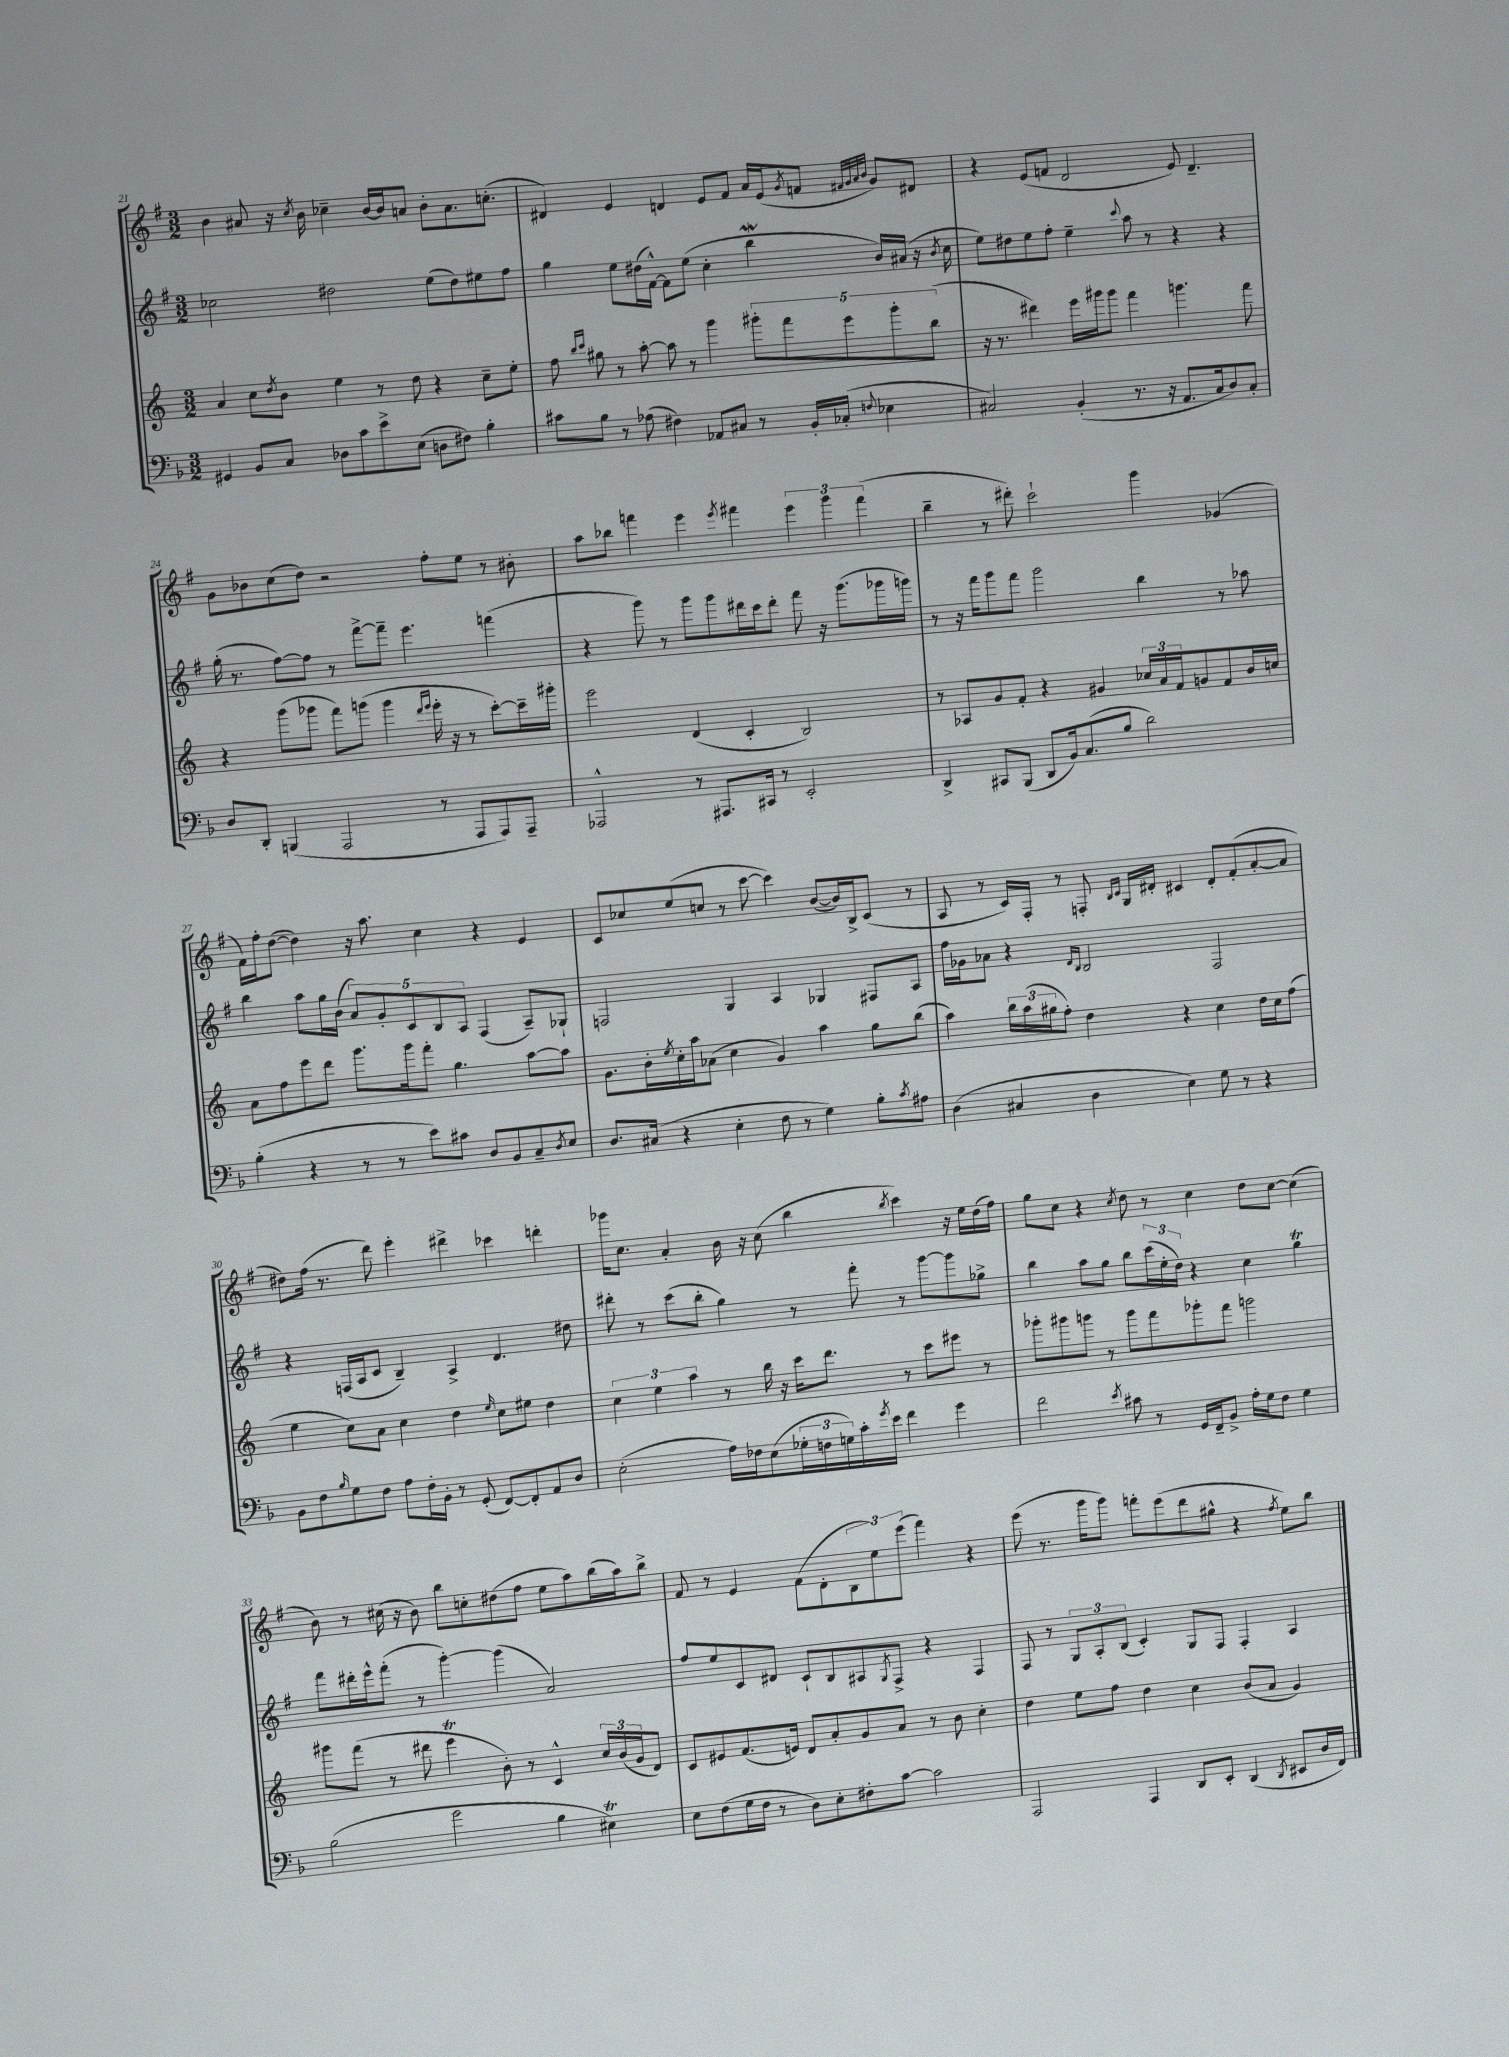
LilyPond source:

<<
\new StaffGroup <<
\new Staff = "s0" {
    \clef treble \key g \major \numericTimeSignature \time 3/2
    b'4 ais'8 r16 \acciaccatura { c''8 } b'16 ces''4-- b'16~ b'16 a'8 b'8-. a'8. c''8.-.( |
    dis'4) e'4 d'4 e'8 fis'8 a'16 e'16( \acciaccatura { g'8 } f'8 \grace { fis'32 g'32 a'32 b'32 } g'8) dis'8 |
    r4 e'8( f'8 d'2 e'8) d'4.-- |
    g'8 bes'8 c''8( d''8) r2 fis''8-. e''8 r8 bis'8-. |
    a''8 bes''8 f'''4 e'''4 \acciaccatura { e'''8 } fis'''4 \tuplet 3/2 { e'''4 g'''4 fis'''4( } |
    b''4-- r8 dis'''8-.) c'''2-! g'''4 ges'4( |
    fis'16) fis''16-. d''8~( d''4) r16 a''8. c''4 r4 e'4 |
    c'8 ces''8 e''8( c''8 r8 c'''8~ c'''4) b'8~( b'16) b16-> c'8( r8 |
    a8 r8 c'16) fis16-. r8 f8-. \grace { b16 c'16 } g16 dis'16-. cis'4 dis'8-. fis'8-.( a'8~-. a'8 |
    dis''8) fis''16( r8. d'''8) e'''4-. dis'''4-> ces'''4 d'''4-. |
    ges'''16 c''8. a'4-. b'16 r16 c''8( b''4 \acciaccatura { b''8 } c'''4) r16 e''16 d''16( fis''16) |
    g''8 c''8 r4 \acciaccatura { c''8 } d''8 r8 c''4 d''8 c''8~ c''4( |
    b'8) r8 cis''16( r16 b'8) b''8 c''8-. dis''8( fis''8 e''8 a''8) b''16( a''16) b''8-> |
    fis'8 r8 e'4 fis'8( d'8-. \tuplet 3/2 { b8 e''8) e'''8( } fis'''4) r4 |
    e'''8( r8. g'''16 g'''8) f'''8-. e'''8( d'''8 gis''8-^ r4 \acciaccatura { fis''8 } e''8) b''8 \bar "|." |
}
\new Staff = "s1" {
    \clef treble \key g \major \numericTimeSignature \time 3/2
    ces''2 dis''2 e''8( dis''8) eis''8 fis''8 |
    g''4 e''8 dis''16( fis'16~-^) fis'8 e''8( c''4-. b''4\mordent b'16) ais'16( r16 \acciaccatura { b'8 } c''16 |
    e''8) dis''8 e''8 fis''8-. e''4-- \appoggiatura { c'''8 } a''8 r8 r4 r4 |
    g''16-.( r8. fis''8~) fis''8 r8 fis'''8~-> fis'''8-- e'''4. f'''4( |
    r4 g'''8) r8 g'''8 g'''8 dis'''16 c'''16 dis'''8-. fis'''8 r16 g'''8.( ges'''16 g'''16) |
    r8 r16 fis'''16 g'''8 fis'''8 g'''2 b''4 r8 aes''8 |
    b''4 a''8 g''16 b'16( \tuplet 5/4 { a'8) g'8-. c'8 b8 a8 } fis4( a8--) ges8-! |
    f2 g4 a4 ges4 fis8 a8 |
    fis''16 ges'16 aes'8 r4 \grace { d'16 b16 } b2 fis2 |
    r4 f16( a16 c'8 b4--) a4-> d'4. dis''8 |
    dis'''8-. r8 c'''8( b''8-. g''4) r8 fis'''8-. r8 g'''8~ g'''8 ges''8-> |
    b''4 a''8 g''8 b''8 \tuplet 3/2 { c'''16( e''16-. d''16) } r4 c''4 g''4\trill |
    fis'''8 dis'''16-. e'''16-^ fis'''8-.( r8 g'''4~-.) g'''4( a'2) |
    fis''8 e''8 c'8 dis'8 c'8-! b8 ais8 \acciaccatura { g8 } fis8-> r4 fis4 |
    fis8 r8 \tuplet 3/2 { g8 a8-. b8( } c'4-.) g8 fis8 fis4-. a4 \bar "|." |
}
\new Staff = "s2" {
    \clef treble \key c \major \numericTimeSignature \time 3/2
    a'4 c''8 \acciaccatura { d''8 } b'8 e''4 r8 d''8 r4 c''8-- e''8-. |
    f''8 \grace { b''16 c'''16 } gis''8 r8 a''8~-. a''8 r8 g'''4 \tuplet 5/4 { gis'''8-. f'''8 e'''8 gis'''8-. b''8( } |
    r16 r8. dis'''4) e'''16 gis'''16 gis'''8 f'''4 g'''4. f'''8 |
    r4 g'''8( ges'''8 f'''8) g'''8( g'''4 \grace { d'''16 e'''16 } e'''16-. r16 r8 c'''8~-.) c'''16-- gis'''16-. |
    e'''2 d'4( c'4-. b2) |
    r8 aes8 g'8 f'8-. r4 gis'4 \tuplet 3/2 { ces''16 a'16 f'16 } g'8 f'8 b'16 c''16 |
    a'8 f''8 e'''8 d'''8 g'''8. g'''16 f'''8-. g''4. a''8~ a''8 |
    g'8. b'16-. \acciaccatura { e''8 } c''16-. a''16 aes'8( c''4 g'4) a''4 g''8 b''8( |
    a''4) \tuplet 3/2 { b''16 a''16( gis''16 } f''8-.) d''4 r4 c''4 d''16 c''16 f''8( |
    e''4 c''8) a'8 c''4 d''4 \grace { e''16 } c''8 eis''8 d''4 |
    \tuplet 3/2 { c''4 e''4 a''4 } r8 b''16 r16 c'''16 d'''8. r8 c'''8 eis'''8 r8 |
    ges'''8-. gis'''8 g'''8 r8 g'''8 f'''8 ges'''8-. f'''8 g'''2 |
    gis'''8 f'''8( r8 dis'''8 e'''4\trill b'8-.) r8 c'4-^ \tuplet 3/2 { c''16 b'16( g'16 } d'8) |
    c'8 eis'8 f'8.( e'16) d'8 a'8-. g'8 a'8 r8 b'8 c''4-. |
    d''4 e''8 f''8 d''4 c''4 b'8( a'8 g'4) \bar "|." |
}
\new Staff = "s3" {
    \clef bass \key f \major \numericTimeSignature \time 3/2
    gis,4 bes,8 c8 des8 c'8 e'8-> e8( d8 fis8) bes4-. |
    cis'8 bes8 r8 aes8( fis4) aes,8 cis8 r8 bes,16-. ces16-.( \appoggiatura { f8 } ees4 |
    cis2) bes,4-.( r8. r16 a,8. cis16 d8) cis8-. |
    d8 d,8-. b,,4( a,,2 r8 a,,8 a,,8) a,,8-- |
    aes,,2-^ r8 ais,,8. cis,16 r8 e,2-. |
    d,4-> cis,8 bes,,8( d,8 bes,16) c8.( bes8 d'2) |
    bes4-.( r4 r8 r8 e'8) cis'8 d8 bes,8 c8-- \acciaccatura { d8 } e8 |
    d8. cis16( r4 e4-. f8 r8 g4) bes8-. \acciaccatura { c'8 } ais8 |
    d4( cis4 d4 e4) g8 r8 r4 |
    bes,8 f8 \grace { bes16 } g8 f8 a8 f16-. bes,16-. r8 g,8-.( f,8~) f,8-. a,8 d8 |
    e2-.( a16) fes16 e8( \tuplet 3/2 { ges16-. f16 g16) } c'16-. \acciaccatura { g'8 } e'16 f'4 g'4 |
    f'2 \acciaccatura { e'8 } cis'8 r8 g,16 f,16-- bes,8-> a16-. g16 f8 g4 |
    bes2( g'2 bes4 eis4\trill) |
    e8 f8( g16 f16 r8 d8) e8-. fis8-. c'8~ c'2 |
    a,,2 a,,4 d,8 e,8-. d,4( \acciaccatura { d,8 } eis,8 d16 f,16) \bar "|." |
}
>>
>>
\layout { \context { \Score currentBarNumber = #21 } }
